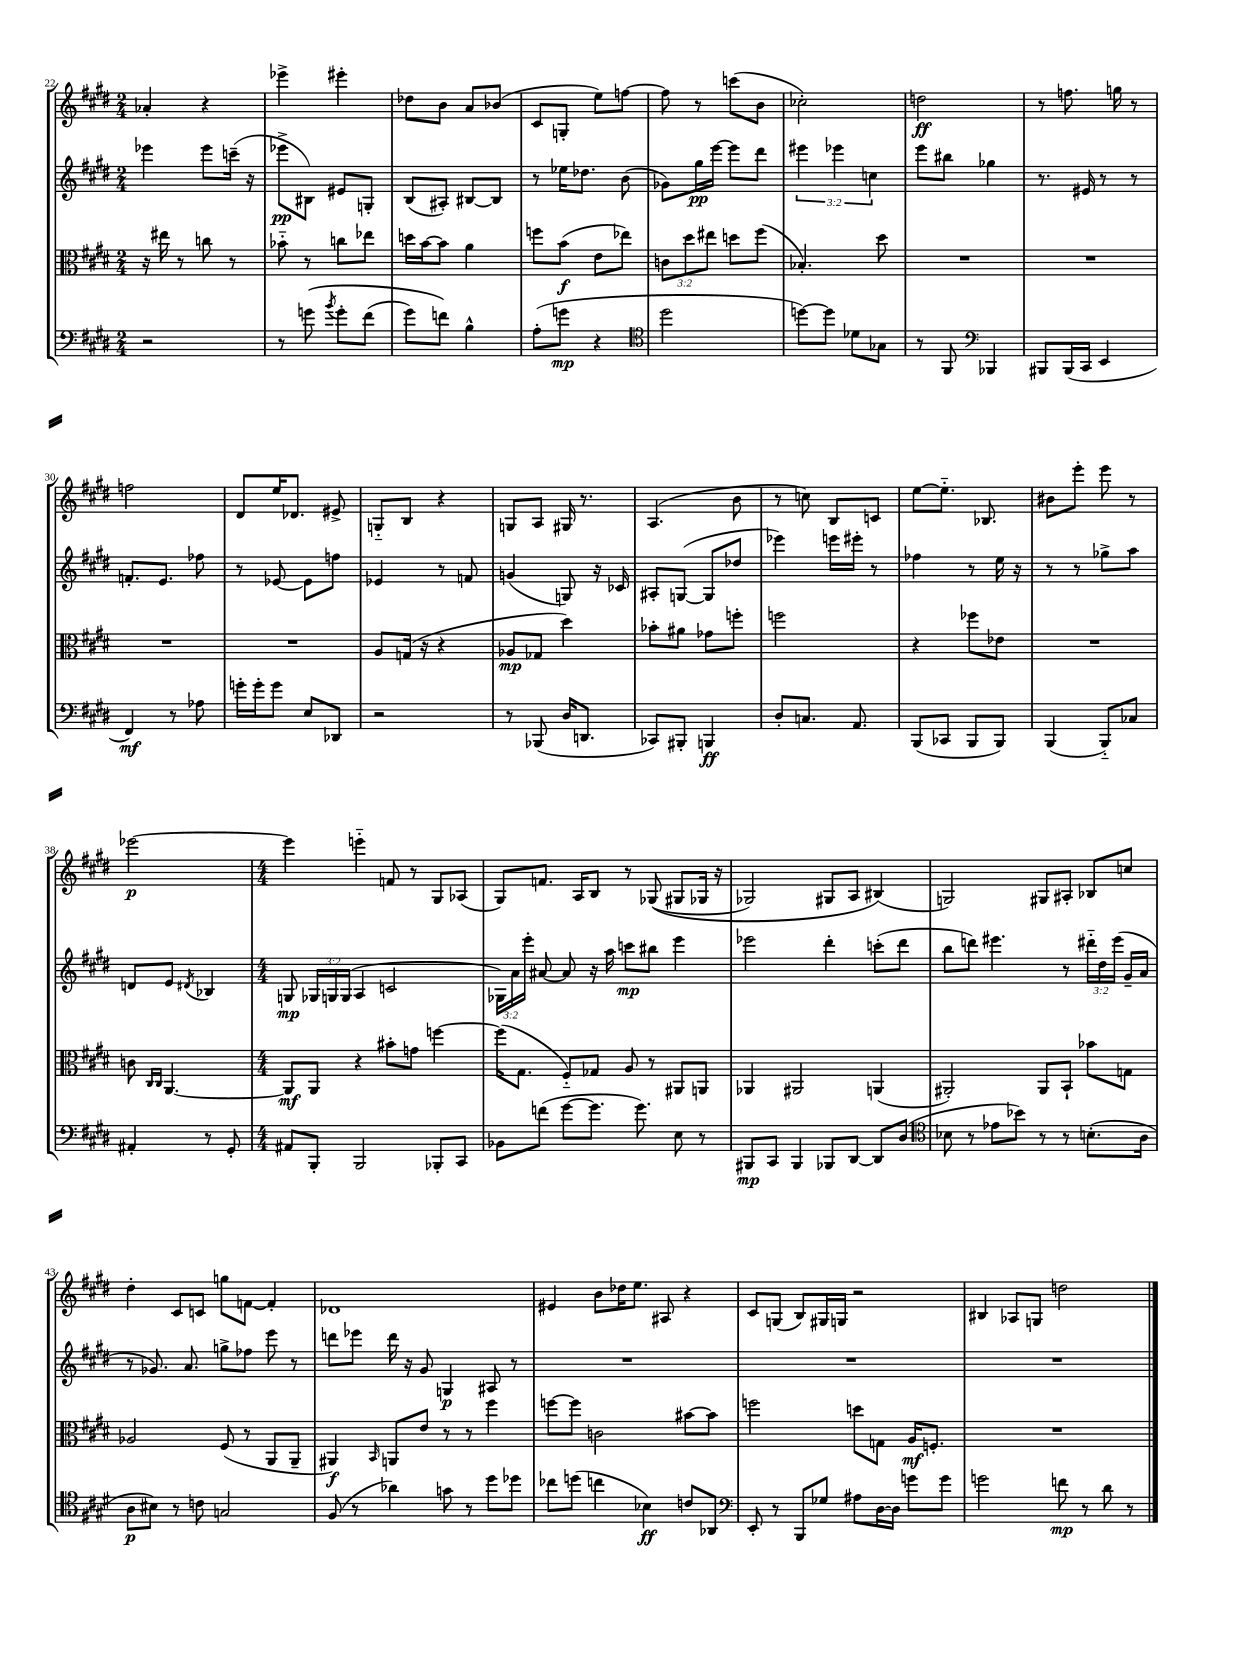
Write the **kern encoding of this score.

**kern	**dynam	**kern	**dynam	**kern	**dynam	**kern	**dynam
*part4	*part4	*part3	*part3	*part2	*part2	*part1	*part1
*staff4	*staff4	*staff3	*staff3	*staff2	*staff2	*staff1	*staff1
*clefF4	*	*clefC3	*	*clefG2	*	*clefG2	*
*k[f#c#g#d#]	*	*k[f#c#g#d#]	*	*k[f#c#g#d#]	*	*k[f#c#g#d#]	*
*M2/4	*	*M2/4	*	*M2/4	*	*M2/4	*
=22	=22	=22	=22	=22	=22	=22	=22
2r	.	16r	.	4eee-X\	.	4a-X'/	.
.	.	16ee#X\	.	.	.	.	.
.	.	8r	.	.	.	.	.
.	.	8ccn\	.	8eee-\L	.	4r	.
.	.	8r	.	(16cccn~\Jk	.	.	.
.	.	.	.	16r	.	.	.
=23	=23	=23	=23	=23	=23	=23	=23
8r	.	8b-X\	.	8eee-X^\L	pp	4eee-X^\	.
(8gn\	.	8r	.	8B#X\J)	.	.	.
8qb/	.	.	.	.	.	.	.
8g'\L	.	8ccn\L	.	8e#X/L	.	4eee#X'\	.
(8f#\J	.	8ee-X\J	.	8Gn'/J	.	.	.
=24	=24	=24	=24	=24	=24	=24	=24
8g#\L)	.	16ddn\LL	.	(8B/L	.	8dd-X\L	.
.	.	[16b\J	.	.	.	.	.
8fn\J)	.	8b\J]	.	8A#X'/J)	.	8b\J	.
4B^^\	.	4a\	.	[8B#X/L	.	8a/L	.
.	.	.	.	8B#/J]	.	(8b-X/J	.
=25	=25	=25	=25	=25	=25	=25	=25
(8A'\L	.	8ffn\L	.	8r	.	8c#/L	.
8gn\J	mp	(8b\J	f	16ee-X\KL	.	8Gn'/J	.
.	.	.	.	8.dd-X\J	.	.	.
4r	.	8e\L	.	.	.	8ee\L)	.
.	.	8ee-X\J)	.	(8b\	.	[8ffn\J	.
=26	=26	=26	=26	=26	=26	=26	=26
*clefC4	*	*	*	*	*	*	*
2dd#\	.	12cn\L	.	8g-X\L)	.	8ff\]	.
.	.	12dd#\	.	.	.	.	.
.	.	.	.	16gg#\L	pp	8r	.
.	.	12ee#X\J	.	.	.	.	.
.	.	.	.	[16eee\JJ	.	.	.
.	.	8ddn\L	.	8eee\L]	.	(8cccn\L	.
.	.	(8ff#\J	.	8ddd#\J	.	8b\J	.
=27	=27	=27	=27	=27	=27	=27	=27
[8ddn\L)	.	4.B-X'/)	.	6eee#X\	.	2cc-X'\)	.
8dd\J]	.	.	.	.	.	.	.
.	.	.	.	6eee-X\	.	.	.
8d-X\L	.	.	.	.	.	.	.
.	.	.	.	6ccn\	.	.	.
8G-X\J	.	8dd#\	.	.	.	.	.
=28	=28	=28	=28	=28	=28	=28	=28
8r	.	2r	.	8eee\L	.	2ddn\	ff
8FF#/	.	.	.	8bb#X\J	.	.	.
*clefF4	*	*	*	*	*	*	*
4BBB-X/	.	.	.	4gg-X\	.	.	.
=29	=29	=29	=29	=29	=29	=29	=29
8BBB#X/L	.	2r	.	8.r	.	8r	.
(16BBB#/L	.	.	.	.	.	8.ffn\	.
16CC#/JJ	.	.	.	16e#X/	.	.	.
4EE/	.	.	.	8r	.	.	.
.	.	.	.	.	.	16ggn\	.
.	.	.	.	8r	.	8r	.
!!LO:LB:g=z
=30	=30	=30	=30	=30	=30	=30	=30
4FF#/)	mf	2r	.	8.fn'/L	.	2ffn\	.
.	.	.	.	8.e/J	.	.	.
8r	.	.	.	.	.	.	.
8A-X\	.	.	.	8ff-X\	.	.	.
=31	=31	=31	=31	=31	=31	=31	=31
16gn'\LL	.	2r	.	8r	.	8d#/L	.
16g'\J	.	.	.	.	.	.	.
8g\J	.	.	.	[8e-X/	.	16ee/K	.
.	.	.	.	.	.	8.d-X/J	.
8E/L	.	.	.	8e-\L]	.	.	.
8DD-X/J	.	.	.	8ffn\J	.	8e#X^/	.
=32	=32	=32	=32	=32	=32	=32	=32
2r	.	8A/L	.	4e-X/	.	8Gn/L	.
.	.	(16Gn/Jk	.	.	.	8B/J	.
.	.	16r	.	.	.	.	.
.	.	4r	.	8r	.	4r	.
.	.	.	.	8fn/	.	.	.
=33	=33	=33	=33	=33	=33	=33	=33
8r	.	8A-X/L	mp	(4gn/	.	8Gn/L	.
(8BBB-X/	.	8G-X/J	.	.	.	8A/J	.
16D#/KL	.	4dd#\)	.	8Gn/)	.	16G#X/	.
8.DDn/J	.	.	.	.	.	8.r	.
.	.	.	.	16r	.	.	.
.	.	.	.	16c-X/	.	.	.
=34	=34	=34	=34	=34	=34	=34	=34
8CC-X/L)	.	8b-X'\L	.	8A#X'/L	.	(4.A/	.
8BBB#X'/J	.	8a#X\J	.	([8Gn/J	.	.	.
4BBBn/	ff	8g-X\L	.	8G/L]	.	.	.
.	.	8ffn'\J	.	8dd-X/J	.	8b\	.
=35	=35	=35	=35	=35	=35	=35	=35
8D#'/L	.	2ffn\	.	4eee-X\)	.	8r	.
8.Cn/J	.	.	.	.	.	8ccn\)	.
.	.	.	.	16eeen\LL	.	8B/L	.
8.AA/	.	.	.	16eee#X'\JJ	.	.	.
.	.	.	.	8r	.	8cn/J	.
=36	=36	=36	=36	=36	=36	=36	=36
(8BBB/L	.	4r	.	4ff-X\	.	[8ee\L	.
8CC-X/J	.	.	.	.	.	8.ee\J]	.
8BBB/L	.	8ff-X\L	.	8r	.	.	.
.	.	.	.	.	.	8.B-X/	.
8BBB/J)	.	8e-X\J	.	16ee\	.	.	.
.	.	.	.	16r	.	.	.
=37	=37	=37	=37	=37	=37	=37	=37
(4BBB/	.	2r	.	8r	.	8b#X\L	.
.	.	.	.	8r	.	8eee'\J	.
8BBB/L)	.	.	.	8gg-X^\L	.	8eee\	.
8C-X/J	.	.	.	8aa\J	.	8r	.
!!LO:LB:g=z
=38	=38	=38	=38	=38	=38	=38	=38
4AA#X'/	.	8cn\	.	8dn/L	.	[2eee-X\	p
.	.	16qqC#/LL	.	.	.	.	.
.	.	16qqC#/JJ	.	.	.	.	.
.	.	[4.AA/	.	8e/J	.	.	.
.	.	.	.	8qd#X/	.	.	.
8r	.	.	.	4B-X/	.	.	.
8GG#'/	.	.	.	.	.	.	.
=39	=39	=39	=39	=39	=39	=39	=39
*M4/4	*	*M4/4	*	*M4/4	*	*M4/4	*
8AA#X/L	.	8AA/L]	mf	8Gn/	mp	4eee-\]	.
8BBB'/J	.	8AA/J	.	24G-X/LL	.	.	.
.	.	.	.	24Gn/	.	.	.
.	.	.	.	(24G/JJ	.	.	.
2BBB/	.	4r	.	4A/	.	4eeen\	.
.	.	8b#X'\L	.	2cn/	.	8fn/	.
.	.	8gn\J	.	.	.	8r	.
8BBB-X'/L	.	[4ffn\	.	.	.	8G#/L	.
8CC#/J	.	.	.	.	.	(8A-X/J	.
=40	=40	=40	=40	=40	=40	=40	=40
8BB-X\L	.	(16ff\KL]	.	24G-X\LL)	.	8G#/L)	.
.	.	.	.	24a\	.	.	.
.	.	8.G#\J	.	.	.	.	.
.	.	.	.	24eee'\JJ	.	.	.
(8fn\J	.	.	.	[8a#X/	.	8.fn/J	.
[8g#\L	.	8F#/L)	.	8a#/]	.	.	.
.	.	.	.	.	.	16A/KL	.
8.g#\J]	.	8G-X/J	.	16r	.	8B/J	.
.	.	.	.	16aa\	.	.	.
.	.	8A/	.	8cccn\L	mp	8r	.
8.g#\)	.	.	.	.	.	.	.
.	.	8r	.	8bb#X\J	.	((8G-X/	.
8E\	.	8AA#X/L	.	4eee\	.	8G#X/L	.
8r	.	8AAn/J	.	.	.	16G-X/Jk	.
.	.	.	.	.	.	16r	.
=41	=41	=41	=41	=41	=41	=41	=41
8BBB#X/L	mp	4AA-X/	.	2eee-X\	.	2G-X/)	.
8CC#/J	.	.	.	.	.	.	.
4BBB#/	.	2AA#X/	.	.	.	.	.
8BBB-X/L	.	.	.	4ddd#'\	.	8G#X/L	.
[8DD#/J	.	.	.	.	.	8A/J	.
8DD#/L]	.	(4AAn/	.	(8cccn'\L	.	(4B#X/)	.
(8D#/J	.	.	.	8ddd#\J	.	.	.
=42	=42	=42	=42	=42	=42	=42	=42
*clefC4	*	*	*	*	*	*	*
8B-X\	.	2AA#X'/)	.	8bb\L	.	2Gn/)	.
8r	.	.	.	8dddn\J)	.	.	.
8e-X\L	.	.	.	4.eee#X\	.	.	.
8b-X\J)	.	.	.	.	.	.	.
8r	.	8AA#/L	.	.	.	8G#X/L	.
8r	.	8BB`/J	.	8r	.	8A#X'/J	.
(8.Bn'\L	.	8b-X\L	.	24ddd#X\LL	.	8B-X/L	.
.	.	.	.	24dd#\	.	.	.
.	.	.	.	(24eee#\JJ	.	.	.
.	.	8Gn\J	.	16g#~/LL	.	8ccn/J	.
16A\Jk	.	.	.	16a/JJ	.	.	.
!!LO:LB:g=z
=43	=43	=43	=43	=43	=43	=43	=43
8A\L	p	2A-X/	.	8r	.	4dd#'\	.
8B#X\J)	.	.	.	8.g-X/)	.	.	.
8r	.	.	.	.	.	8c#/L	.
.	.	.	.	8.a/	.	.	.
8cn\	.	.	.	.	.	8cn/J	.
2Gn/	.	(8F#/	.	8ggn^\L	.	8ggn\L	.
.	.	8r	.	8ff-X\J	.	[8fn\J	.
.	.	8AA/L	.	8eee\	.	4f'/]	.
.	.	8AA~/J	.	8r	.	.	.
=44	=44	=44	=44	=44	=44	=44	=44
(8F#/	.	4AA#X/)	f	8dddn\L	.	1d-X	.
8r	.	.	.	8eee-X\J	.	.	.
.	.	16qqBB/	.	.	.	.	.
4a-X\)	.	8AAn/L	.	16ddd\	.	.	.
.	.	.	.	16r	.	.	.
.	.	8e/J	.	8g#/	.	.	.
8gn\	.	8r	.	4Gn/	p	.	.
8r	.	8r	.	.	.	.	.
8dd#\L	.	4ff#\	.	8A#X/	.	.	.
8dd-X\J	.	.	.	8r	.	.	.
=45	=45	=45	=45	=45	=45	=45	=45
8cc-X\L	.	[8ffn\L	.	1r	.	4e#X/	.
(8ddn\J	.	8ff\J]	.	.	.	.	.
4ccn\	.	2cn\	.	.	.	8b\L	.
.	.	.	.	.	.	16dd-X\K	.
.	.	.	.	.	.	8.ee\J	.
4B-X\)	ff	.	.	.	.	.	.
.	.	.	.	.	.	8A#X/	.
8cn/L	.	[8b#X\L	.	.	.	4r	.
8AA-X/J	.	8b#\J]	.	.	.	.	.
=46	=46	=46	=46	=46	=46	=46	=46
*clefF4	*	*	*	*	*	*	*
8EE'/	.	2ffn\	.	1r	.	8c#/L	.
8r	.	.	.	.	.	(8Gn/J	.
8BBB/L	.	.	.	.	.	8B/L)	.
8G-X/J	.	.	.	.	.	16G#X/L	.
.	.	.	.	.	.	16Gn/JJ	.
8A#X\L	.	8ddn\L	.	.	.	2r	.
[16D#\L	.	8Gn\J	.	.	.	.	.
16D#\JJ]	.	.	.	.	.	.	.
8gn\L	.	16A/KL	mf	.	.	.	.
.	.	8.Fn'/J	.	.	.	.	.
8g\J	.	.	.	.	.	.	.
=47	=47	=47	=47	=47	=47	=47	=47
2gn\	.	1r	.	1r	.	4B#X/	.
.	.	.	.	.	.	8A-X/L	.
.	.	.	.	.	.	8Gn/J	.
8fn\	mp	.	.	.	.	2ddn\	.
8r	.	.	.	.	.	.	.
8d#\	.	.	.	.	.	.	.
8r	.	.	.	.	.	.	.
==	==	==	==	==	==	==	==
*-	*-	*-	*-	*-	*-	*-	*-
